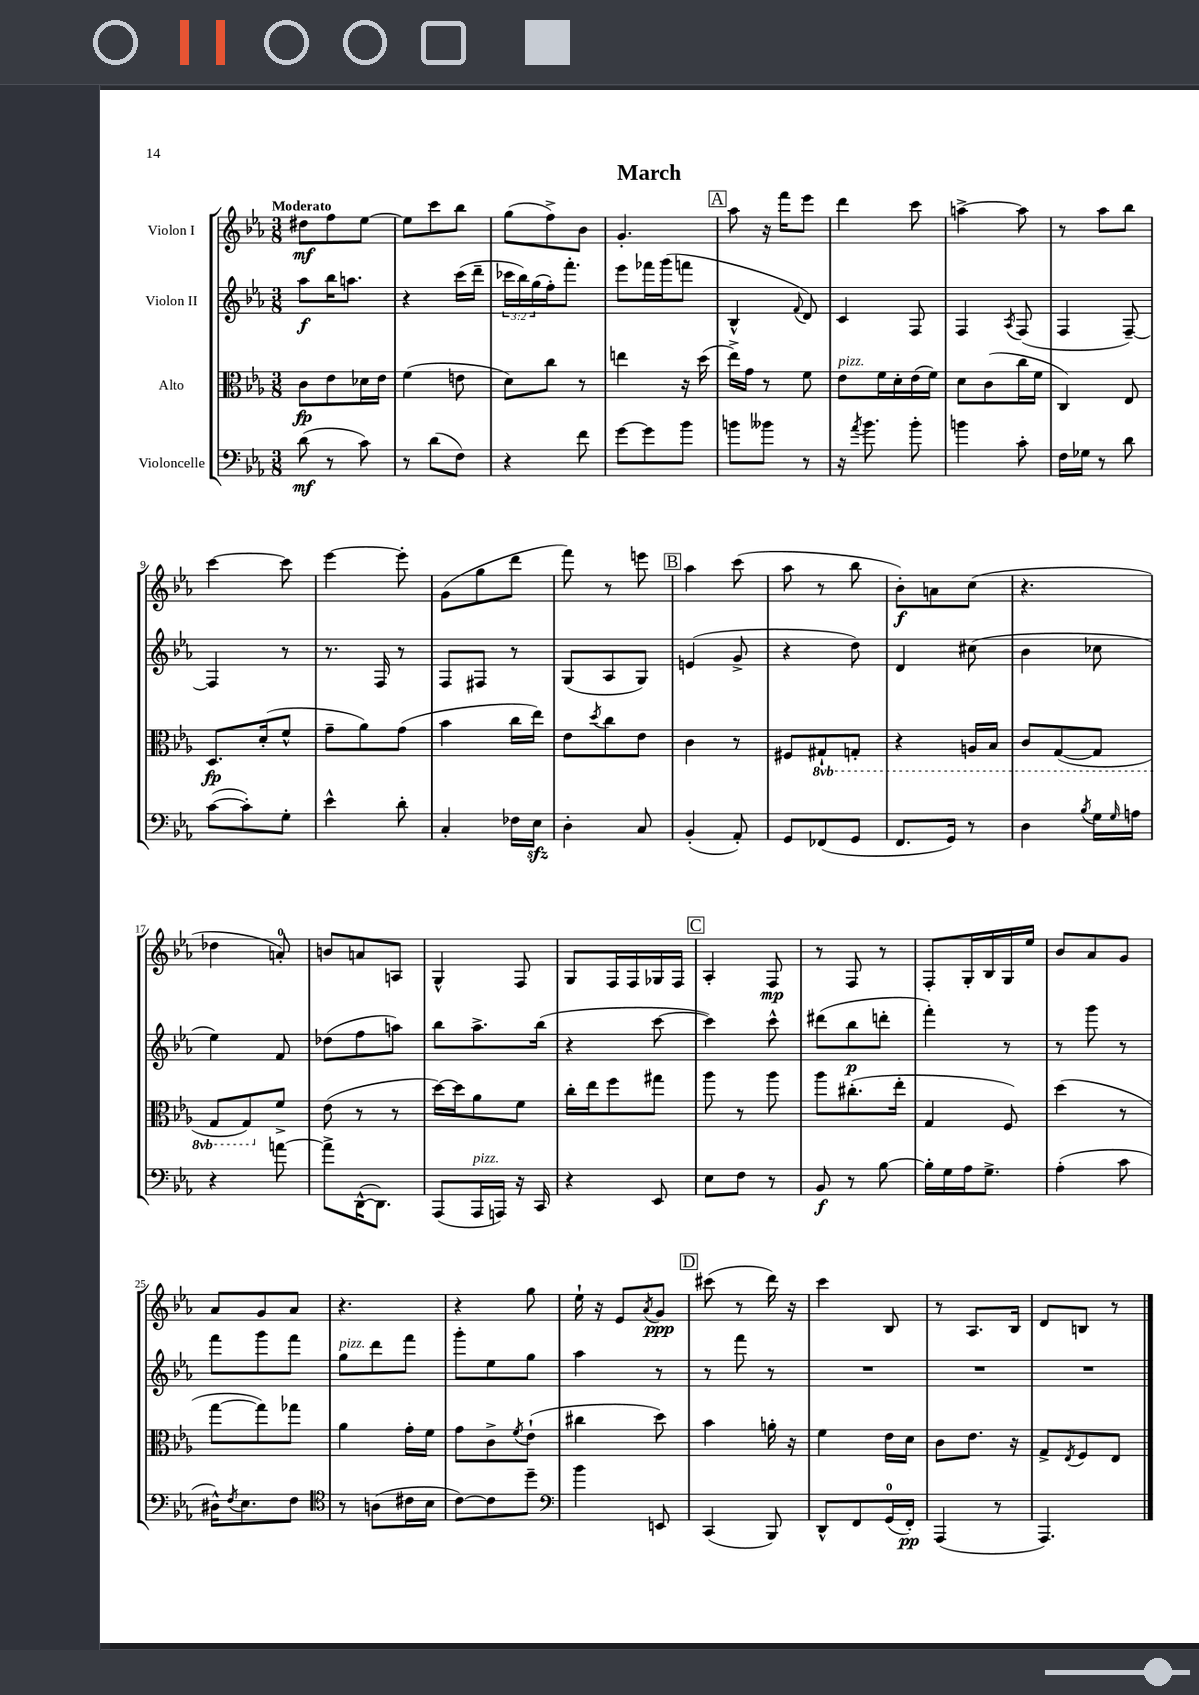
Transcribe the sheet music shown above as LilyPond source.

\header { title = "March" }
<<
\new StaffGroup <<
\new Staff = "s0" \with { instrumentName = "Violon I" } {
    \clef treble \key ees \major \numericTimeSignature \time 3/8 \tempo "Moderato"
    dis''8\mf f''8 ees''8~ |
    ees''8 c'''8 bes''8 |
    g''8( f''8->) bes'8 |
    g'4.-. |
    \mark \markup { \box "A" } aes''8 r16 f'''16 ees'''8 |
    d'''4 c'''8 |
    a''4~-> a''8 |
    r8 aes''8 bes''8 |
    c'''4~ c'''8 |
    ees'''4~ ees'''8-. |
    g'8( g''8 d'''8 |
    f'''8) r8 e'''8 |
    \mark \markup { \box "B" } aes''4 c'''8( |
    aes''8 r8 bes''8 |
    bes'8-.\f) a'8 c''8( |
    r4. |
    des''4 a'8-0-.) |
    b'8 a'8 a8 |
    g4-^ f8 |
    g8 f16 f16 ges16 f16 |
    \mark \markup { \box "C" } aes4-. f8\mp |
    r8 f8 r8 |
    f8-. g16-. bes16 g16 ees''16 |
    bes'8 aes'8 g'8 |
    aes'8 g'8 aes'8 |
    r4. |
    r4 g''8 |
    ees''16-! r16 ees'8 \acciaccatura { aes'8 } g'8\ppp |
    \mark \markup { \box "D" } cis'''8( r8 d'''16) r16 |
    c'''4 bes8 |
    r8 aes8. bes16 |
    d'8 b8 r8 \bar "|." |
}
\new Staff = "s1" \with { instrumentName = "Violon II" } {
    \clef treble \key ees \major \numericTimeSignature \time 3/8 \override Staff.TupletNumber.text = #tuplet-number::calc-fraction-text
    aes''8\f bes''16 a''8. |
    r4 c'''16( d'''16-- |
    \tuplet 3/2 { ces'''16 bes''16) g''16( } f''16-.) f'''8.-. |
    ees'''8 fes'''16 g'''16( f'''8 |
    \mark \markup { \box "A" } bes4-^ \appoggiatura { f'8 } d'8) |
    c'4 f8 |
    f4 \acciaccatura { aes8 } f8( |
    f4 f8~--) |
    f4 r8 |
    r8. f16 r8 |
    f8 fis8 r8 |
    g8( aes8 g8) |
    \mark \markup { \box "B" } e'4( g'8-> |
    r4 d''8) |
    d'4 cis''8( |
    bes'4 ces''8 |
    ees''4) f'8 |
    des''8( f''8 a''8) |
    bes''8 aes''8.-> bes''16( |
    r4 c'''8~ |
    \mark \markup { \box "C" } c'''4) c'''8-^ |
    dis'''8( bes''8\p d'''8-. |
    f'''4-.) r8 |
    r8 g'''8 r8 |
    f'''8 g'''8 f'''8 |
    g''8^\markup { \italic "pizz." } d'''8 f'''8 |
    g'''8-. ees''8 g''8 |
    aes''4 r8 |
    \mark \markup { \box "D" } r8 f'''8 r8 |
    R4. |
    R4. |
    R4. \bar "|." |
}
\new Staff = "s2" \with { instrumentName = "Alto" } {
    \clef alto \key ees \major \numericTimeSignature \time 3/8 \set Staff.ottavationMarkups = #ottavation-simple-ordinals
    c'8\fp ees'8 des'16 ees'16 |
    f'4( e'8 |
    d'8) c''8 r8 |
    e''4 r16 d''16( |
    \mark \markup { \box "A" } ees''16->) g'16 r8 f'8 |
    ees'8^\markup { \italic "pizz." } f'16 d'16-. ees'16( f'16) |
    d'8 c'8( c''16 f'16 |
    c4) ees8 |
    d8.\fp d'16-.( f'8-^ |
    g'8-- aes'8) g'8( |
    bes'4 c''16 ees''16) |
    ees'8 \acciaccatura { d''8 } c''8 ees'8 |
    \mark \markup { \box "B" } c'4 r8 |
    fis8 \ottava #-1 gis,8-! g,8-. |
    r4 a,16 bes,16 |
    c8 g,8~( g,8 |
    g,8 g,8) \ottava #0 f'8-> |
    ees'8( r8 r8 |
    d''16~) d''16 aes'8 f'8 |
    c''16-. ees''16 f''8 gis''8 |
    \mark \markup { \box "C" } aes''8 r8 aes''8 |
    aes''8 cis''8.-.( ees''16-. |
    g4 f8) |
    d''4( r8 |
    g''8~ g''8) ges''8 |
    aes'4 g'16-. f'16 |
    g'8 c'8-> \acciaccatura { f'8 } ees'8-!( |
    cis''4 d''8) |
    \mark \markup { \box "D" } bes'4 a'16-. r16 |
    f'4 ees'16 d'16 |
    c'8 ees'8. r16 |
    g8-> \acciaccatura { ees8 } f8 ees8 \bar "|." |
}
\new Staff = "s3" \with { instrumentName = "Violoncelle" } {
    \clef bass \key ees \major \numericTimeSignature \time 3/8
    d'8\mf( r8 c'8) |
    r8 d'8( f8) |
    r4 f'8 |
    g'8~ g'8 bes'8 |
    \mark \markup { \box "A" } b'8 beses'8 r8 |
    r16 \acciaccatura { aes'8 } bes'8. bes'8-. |
    b'4 c'8-. |
    f16 ges16 r8 d'8 |
    c'8~( c'8-.) g8-. |
    ees'4-^ d'8-. |
    c4-. fes16 ees16\sfz |
    d4-. c8 |
    \mark \markup { \box "B" } bes,4-.( aes,8-.) |
    g,8 fes,8( g,8 |
    f,8. g,16) r8 |
    d4 \acciaccatura { bes8 } g16 \grace { g16 } a16 |
    r4 a'8~ |
    a'8-> d,16~-^( d,8.) |
    aes,,8( aes,,16^\markup { \italic "pizz." } a,,16) r16 c,16 |
    r4 ees,8 |
    \mark \markup { \box "C" } ees8 f8 r8 |
    bes,8\f r8 bes8~ |
    bes16-. g16 aes16 g8.-> |
    aes4-.( c'8 |
    dis16-^) \acciaccatura { f8 } ees8. f8 |
    \clef tenor r8 a8( cis'16 bes16 |
    c'8~) c'8 d''8-- |
    \clef bass bes'4 e,8 |
    \mark \markup { \box "D" } c,4( bes,,8) |
    d,8-^ f,8 g,16-0( f,16-.\pp) |
    aes,,4( r8 |
    aes,,4.) \bar "|." |
}
>>
>>
